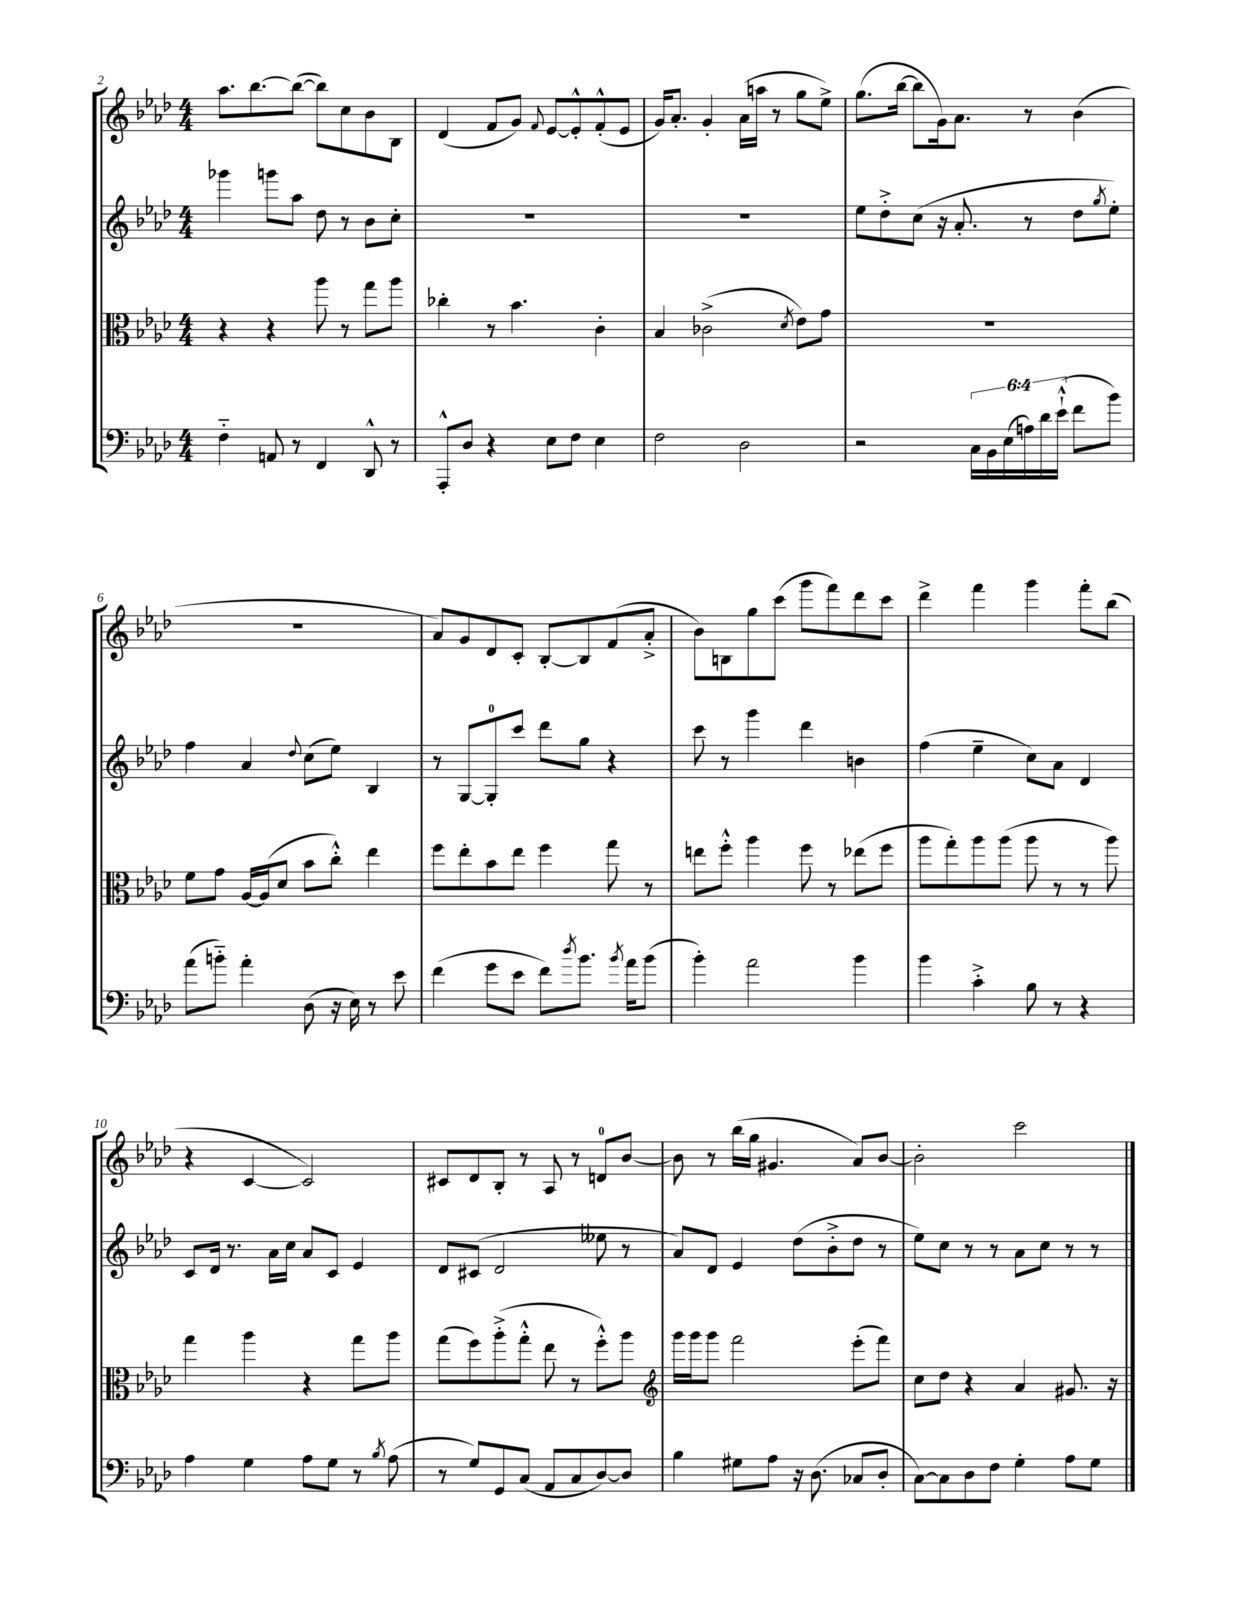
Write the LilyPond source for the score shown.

<<
\new StaffGroup <<
\new Staff = "s0" {
    \clef treble \key aes \major \numericTimeSignature \time 4/4
    aes''8. bes''8.~ bes''8~( bes''8) c''8 bes'8 bes8 |
    des'4( f'8 g'8) \appoggiatura { f'8 } ees'8~ ees'8-.-^ f'8-.-^( ees'8 |
    g'16) aes'8.-. g'4-. aes'16( a''16 r8 g''8 ees''8->) |
    g''8.( bes''16~ bes''8 g'16) aes'8. r8 bes'4( |
    R1 |
    aes'8) g'8 des'8 c'8-. bes8~-. bes8 f'8( aes'8-.-> |
    bes'8) b8 g''8 c'''8( g'''8 f'''8) des'''8 c'''8 |
    des'''4-> f'''4 g'''4 f'''8-. bes''8( |
    r4 c'4~ c'2) |
    cis'8 des'8 bes8-. r8 aes8 r8 d'8-0 bes'8~ |
    bes'8 r8 bes''16( g''16 gis'4. aes'8) bes'8~ |
    bes'2-. c'''2 \bar "|." |
}
\new Staff = "s1" {
    \clef treble \key aes \major \numericTimeSignature \time 4/4
    ges'''4 g'''8 aes''8 des''8 r8 bes'8 c''8-. |
    R1 |
    R1 |
    ees''8 des''8-.-> c''8( r16 aes'8.-. r8 des''8 \acciaccatura { g''8 } ees''8-.) |
    f''4 aes'4 \appoggiatura { des''8 } c''8( ees''8) bes4 |
    r8 g8~ g8-0-. c'''8 des'''8 g''8 r4 |
    c'''8 r8 g'''4 des'''4 b'4 |
    f''4( ees''4-- c''8) aes'8 des'4 |
    c'8 des'16 r8. aes'16 c''16 aes'8 c'8 ees'4 |
    des'8 cis'8( des'2 eeses''8 r8 |
    aes'8) des'8 ees'4 des''8( bes'8-.-> des''8 r8 |
    ees''8) c''8 r8 r8 aes'8 c''8 r8 r8 \bar "|." |
}
\new Staff = "s2" {
    \clef alto \key aes \major \numericTimeSignature \time 4/4
    r4 r4 aes''8 r8 g''8 aes''8 |
    ces''4-. r8 bes'4. c'4-. |
    bes4 ces'2->( \acciaccatura { des'8 } ees'8) g'8 |
    R1 |
    f'8 g'8 aes16~ aes16( des'8 bes'8 c''8-.-^) ees''4 |
    f''8 ees''8-. bes'8 ees''8 f''4 g''8 r8 |
    e''8 f''8-.-^ aes''4 f''8 r8 ees''8( f''8 |
    aes''8 g''8-.) aes''8 aes''8( aes''8 r8 r8 aes''8) |
    g''4 aes''4 r4 g''8 aes''8 |
    g''8( f''8) aes''8-.->( g''8-.-^ ees''8 r8 f''8-.-^) aes''8 |
    \clef treble g'''16 g'''16 g'''8 f'''2 ees'''8-.( f'''8) |
    c''8 des''8 r4 aes'4 gis'8. r16 \bar "|." |
}
\new Staff = "s3" {
    \clef bass \key aes \major \numericTimeSignature \time 4/4 \override Staff.TupletNumber.text = #tuplet-number::calc-fraction-text
    f4-_ a,8 r8 f,4 des,8-^ r8 |
    aes,,8-.-^ des8 r4 ees8 f8 ees4 |
    f2 des2 |
    r2 \tuplet 6/4 { c16 bes,16 ees16( a16) des'16 ees'16-!-^( } f'8 bes'8) |
    aes'8( b'8-_) aes'4-. des8( r16 ees16) r8 ees'8 |
    f'4( g'8 ees'8 f'8) \acciaccatura { des''8 } bes'8. \acciaccatura { bes'8 } aes'16 bes'8( |
    bes'4-.) aes'2 bes'4 |
    bes'4 c'4-.-> bes8 r8 r4 |
    aes4 g4 aes8 g8 r8 \acciaccatura { bes8 } aes8( |
    r8 g8) g,8 c8( aes,8 c8 des8~) des8 |
    bes4 gis8 aes8 r16 des8.( ces8 des8-. |
    c8~) c8 des8 f8 g4-. aes8 g8 \bar "|." |
}
>>
>>
\layout { \context { \Score currentBarNumber = #2 } }
